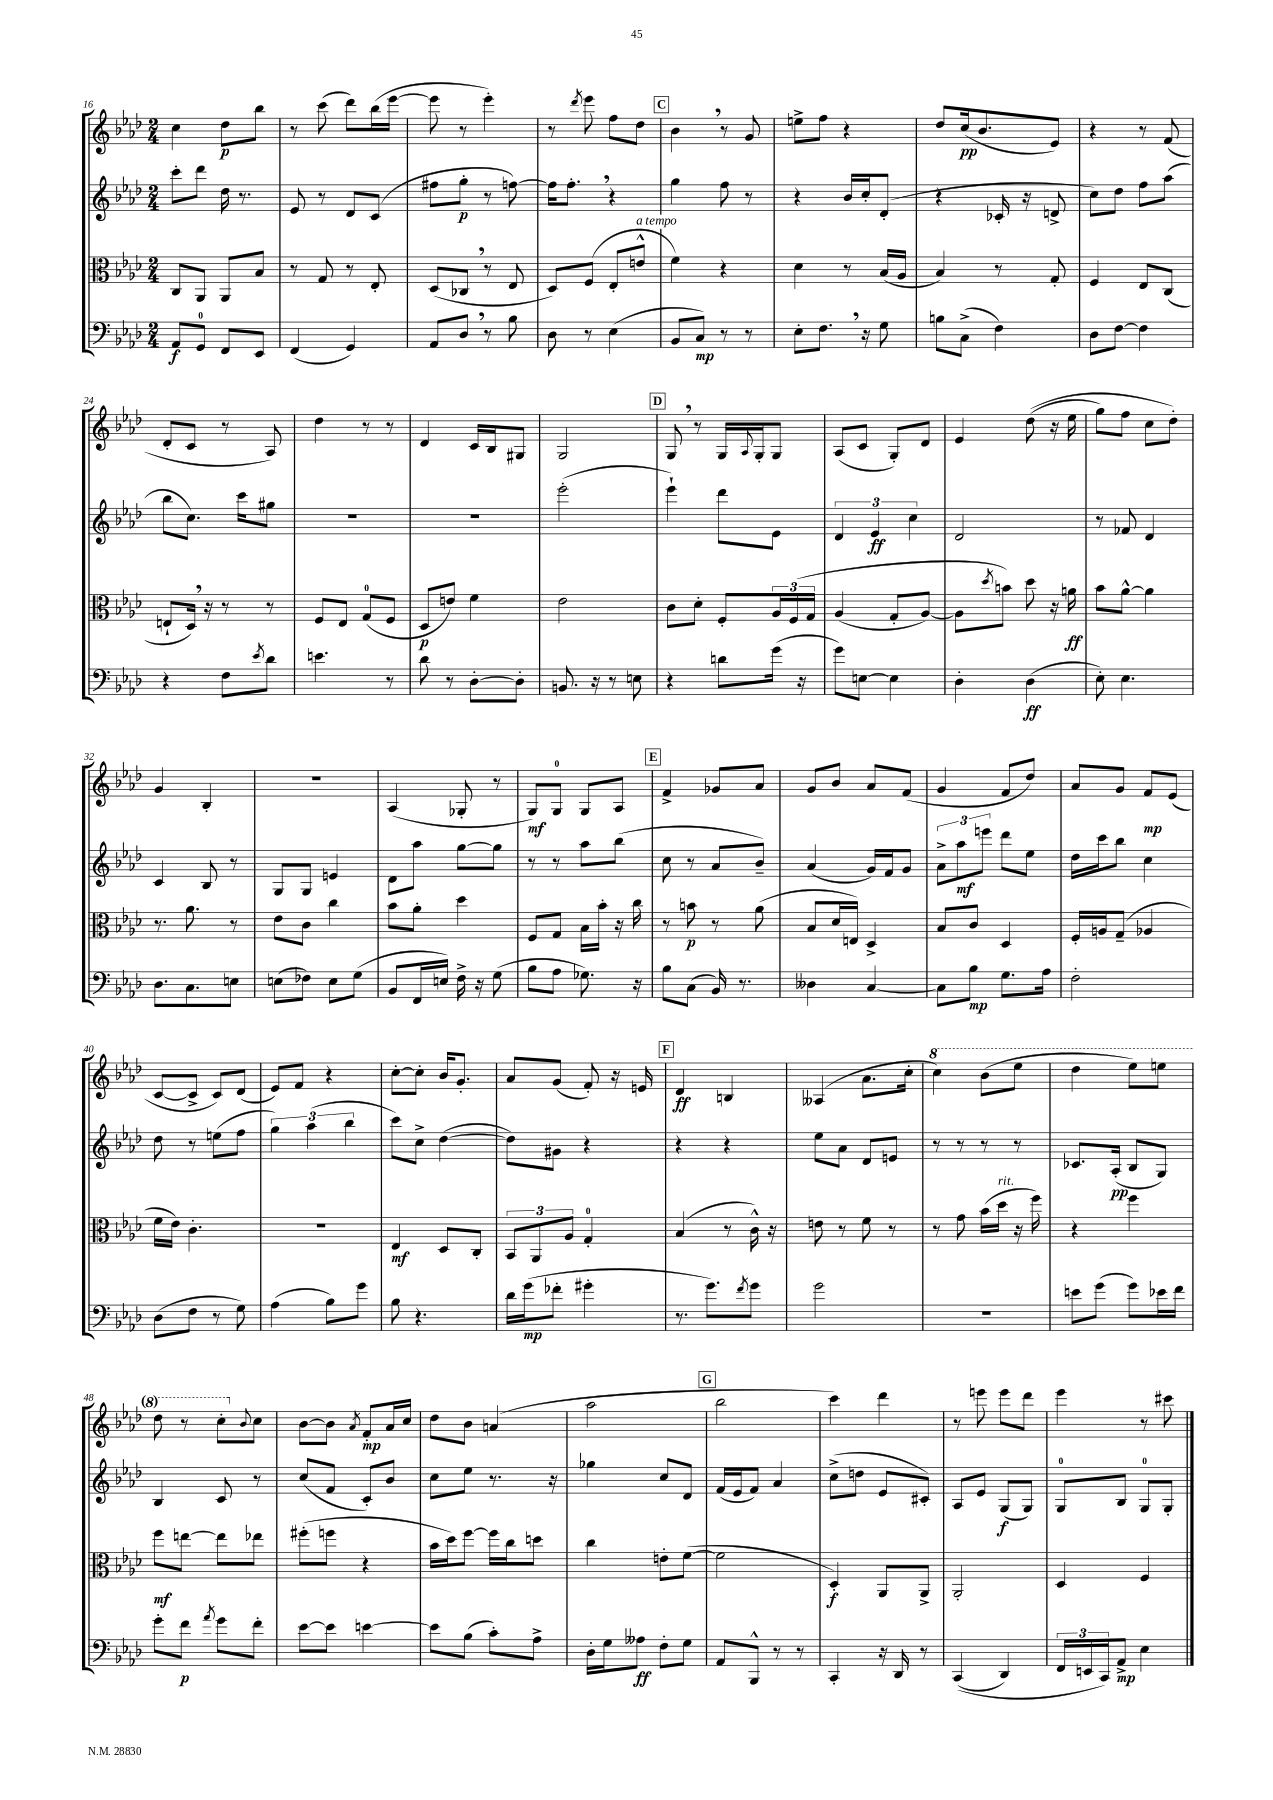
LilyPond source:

<<
\new StaffGroup <<
\new Staff = "s0" {
    \clef treble \key aes \major \numericTimeSignature \time 2/4
    c''4 des''8\p bes''8 |
    r8 c'''8( des'''8) bes''16( ees'''16~ |
    ees'''8 r8 ees'''4-.) |
    r8 \acciaccatura { des'''8 } ees'''8 f''8 des''8 |
    \mark \markup { \box "C" } bes'4 \breathe r8 g'8 |
    e''8-> f''8 r4 |
    des''8 c''16\pp( bes'8. ees'8) |
    r4 r8 f'8( |
    des'8-. c'8 r8 aes8) |
    des''4 r8 r8 |
    des'4 c'16 bes16 gis8 |
    g2 |
    \mark \markup { \box "D" } g8 \breathe r8 g16 \appoggiatura { aes8 } g16-. g8 |
    aes8( c'8 g8-.) des'8 |
    ees'4 des''8(\( r16 ees''16 |
    g''8) f''8 c''8 des''8-.\) |
    g'4 bes4-. |
    R2 |
    aes4( ges8-. r8 |
    g8\mf) g8-0 g8 aes8 |
    \mark \markup { \box "E" } f'4-> ges'8 aes'8 |
    g'8 bes'8 aes'8 f'8( |
    g'4 f'8 des''8) |
    aes'8 g'8 f'8\mp ees'8( |
    c'8~ c'8-> c'8) des'8( |
    ees'8) f'8 r4 |
    c''8~-. c''8-. bes'16 g'8.-. |
    aes'8 g'8( f'8-.) r16 e'16 |
    \mark \markup { \box "F" } des'4\ff b4 |
    aeses4( aes'8. c''16-. |
    \ottava #1 c'''4) bes''8( ees'''8 |
    des'''4 ees'''8) e'''8 |
    des'''8 r8 c'''8-. \ottava #0 \appoggiatura { bes'8 } c''8 |
    bes'8~ bes'8 \acciaccatura { aes'8 } f'8-.\mp aes'16 c''16 |
    des''8 bes'8 a'4( |
    aes''2 |
    \mark \markup { \box "G" } bes''2 |
    c'''4) des'''4 |
    r8 e'''8 e'''8 des'''8 |
    ees'''4 r8 cis'''8 \bar "|." |
}
\new Staff = "s1" {
    \clef treble \key aes \major \numericTimeSignature \time 2/4
    c'''8-. des'''8 des''16 r8. |
    ees'8 r8 des'8 c'8( |
    fis''8 g''8-.\p r8 f''8~) |
    f''16 f''8.-. \breathe r4 |
    \mark \markup { \box "C" } g''4 f''8 r8 |
    r4 bes'16 c''16-. des'8-.( |
    r4 ces'16-. r16 d'8-> |
    c''8) des''8 f''8 aes''8( |
    bes''8 c''8.) c'''16 gis''8 |
    R2 |
    R2 |
    ees'''2-.( |
    \mark \markup { \box "D" } ees'''4-!) des'''8 ees'8 |
    \tuplet 3/2 { des'4 ees'4\ff c''4 } |
    des'2 |
    r8 fes'8 des'4 |
    c'4 bes8 r8 |
    g8 g8 e'4 |
    des'8 aes''8 g''8~ g''8 |
    r8 r8 aes''8 bes''8( |
    \mark \markup { \box "E" } c''8 r8 aes'8 bes'8--) |
    aes'4( g'16) f'16 g'8 |
    \tuplet 3/2 { aes'8-> aes''8\mf e'''8 } des'''8 ees''8 |
    des''16 c'''16 bes''8 c''4 |
    des''8 r8 e''8( f''8 |
    \tuplet 3/2 { g''4) aes''4( bes''4 } |
    c'''8) c''8-> des''4~( |
    des''8) gis'8 r4 |
    \mark \markup { \box "F" } r4 r4 |
    ees''8 aes'8 des'8 e'8 |
    r8 r8 r8 r8 |
    ces'8. aes16-.\pp( bes8 g8) |
    bes4 c'8 r8 |
    c''8( f'8 c'8-.) bes'8 |
    c''8 ees''8 r8. r16 |
    ges''4 c''8 des'8 |
    \mark \markup { \box "G" } f'16( ees'16 f'8) aes'4 |
    c''8->( d''8 ees'8 cis'8-.) |
    aes8 ees'8 g8\f( g8) |
    g8-0 bes8 g8-0 g8-. \bar "|." |
}
\new Staff = "s2" {
    \clef alto \key aes \major \numericTimeSignature \time 2/4
    c8 aes,8 aes,8 bes8 |
    r8 g8 r8 ees8-. |
    des8( ces8 \breathe r8 ees8 |
    des8) f8( ees8-. e'8-^^\markup { \italic "a tempo" } |
    \mark \markup { \box "C" } f'4) r4 |
    des'4 r8 bes16( aes16 |
    bes4) r8 g8-. |
    f4 ees8 c8( |
    e8-! des16) \breathe r16 r8 r8 |
    f8 ees8 g8-0( f8 |
    des8\p e'8) f'4 |
    ees'2 |
    \mark \markup { \box "D" } c'8 des'8-. f8-. \tuplet 3/2 { aes16 f16\( g16 } |
    aes4( g8-. aes8~) |
    aes8 \acciaccatura { des''8 } b'8\) des''8 r16 a'16\ff |
    bes'8 aes'8~-^ aes'4 |
    r8. aes'8. r8 |
    ees'8 c'8 c''4 |
    bes'8 aes'8-. des''4 |
    f8 g8 bes16 bes'16-. r16 c''16 |
    \mark \markup { \box "E" } r8 b'8\p r8 aes'8( |
    bes8 des'16 e16) des4-> |
    bes8 c'8 des4 |
    f16-. a16 g8--( aes4 |
    f'16 ees'16) c'4.-. |
    R2 |
    ees4\mf des8 c8-. |
    \tuplet 3/2 { bes,8 aes,8 aes8 } g4-0-. |
    \mark \markup { \box "F" } bes4( r8 c'16-^) r16 |
    e'8 r8 f'8 r8 |
    r8 g'8 bes'16( des''16^\markup { \italic "rit." } r16 f''16) |
    r4 f''4 |
    f''8\mf e''8~ e''8 ees''8 |
    fis''8-.( f''8 r4 |
    bes'16 des''16) f''8~ f''16 c''16 d''8 |
    c''4 e'8-. f'8~( |
    \mark \markup { \box "G" } f'2 |
    des4-.\f) aes,8 aes,8-> |
    aes,2-. |
    des4 f4 \bar "|." |
}
\new Staff = "s3" {
    \clef bass \key aes \major \numericTimeSignature \time 2/4
    aes,8\f g,8-0 f,8 ees,8 |
    f,4( g,4) |
    aes,8 des8 \breathe r8 bes8 |
    des8 r8 ees4( |
    \mark \markup { \box "C" } bes,8 c8\mp) r8 r8 |
    ees8-. f8. \breathe r16 g8 |
    b8 c8->( f4) |
    des8 f8~ f4 |
    r4 f8 \acciaccatura { ees'8 } des'8 |
    e'4. r8 |
    des'8 r8 des8~-. des8-. |
    b,8. r16 r8 e8 |
    \mark \markup { \box "D" } r4 d'8 g'16( r16 |
    g'8) e8~ e4 |
    des4-. des4\ff( |
    ees8-.) ees4. |
    des8. c8. e8 |
    e8( fes8) e8 g8( |
    bes,8 f,16 e16) f16-> r16 g8( |
    bes8 aes8 ges8.) r16 |
    \mark \markup { \box "E" } bes8 c8( bes,16) r8. |
    deses4 c4~ |
    c8 bes8\mp g8. aes16 |
    f2-. |
    des8( f8 r8 g8) |
    aes4( bes8) g'8 |
    bes8 r4. |
    des'16 g'16\mp( fes'8-. gis'4-. |
    \mark \markup { \box "F" } r8. g'8.) \acciaccatura { f'8 } g'8 |
    g'2 |
    R2 |
    e'8 g'8( g'8) ees'16 f'16 |
    g'8-. f'8\p \acciaccatura { aes'8 } g'8 f'8-. |
    ees'8~ ees'8 e'4~ |
    e'8 bes8( c'8-.) aes8-> |
    des16-. g16 aeses8\ff f8-. g8 |
    \mark \markup { \box "G" } aes,8 bes,,8-^ r8 r8 |
    c,4-. r16 des,16 r8 |
    c,4(\( des,4) |
    \tuplet 3/2 { f,16 e,16 c,16\) } aes,8->\mp ees4 \bar "|." |
}
>>
>>
\layout { \context { \Score currentBarNumber = #16 } }
